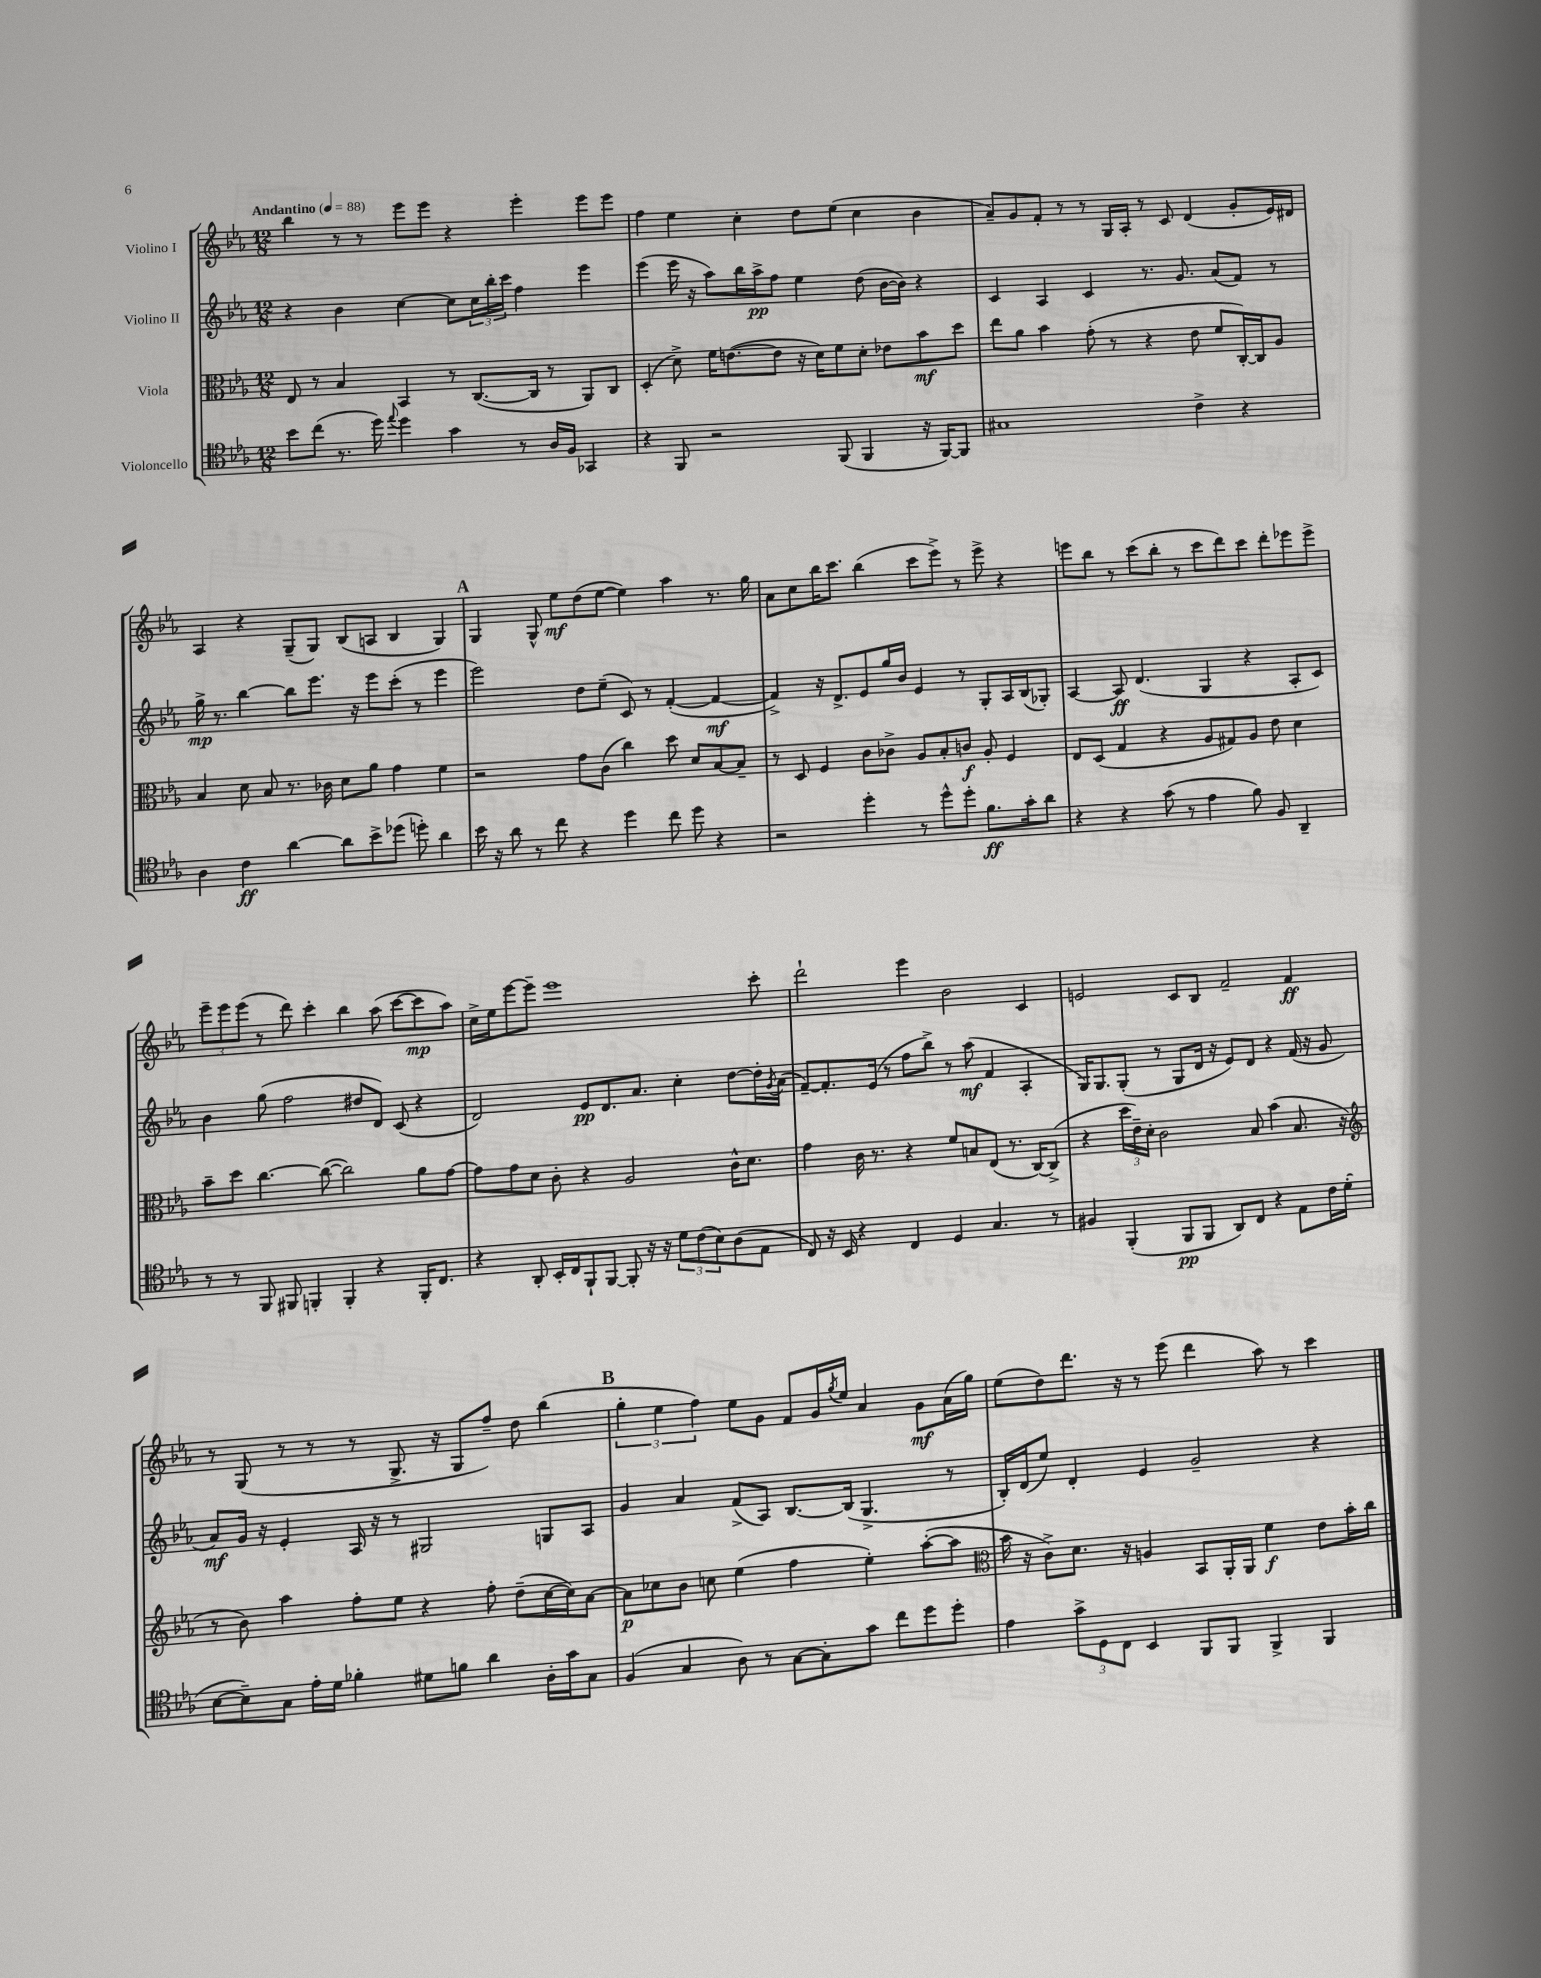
<<
\new StaffGroup <<
\new Staff = "s0" \with { instrumentName = "Violino I" } {
    \clef treble \key ees \major \numericTimeSignature \time 12/8 \tempo "Andantino" 4 = 88
    bes''4 r8 r8 ees'''8 ees'''8 r4 ees'''4-. ees'''8 ees'''8 |
    f''4 ees''4 c''4-. d''8 ees''8( c''4 bes'4 |
    aes'8--) g'8 f'8-. r8 r8 g16 aes16-. r8 c'8 d'4( g'8-. ees'16) dis'16 |
    aes4 r4 g8--( g8) bes8( a8 bes4 g4) |
    \mark \markup { \bold "A" } g4 g8-^ ees''8\mf d''8( ees''8~ ees''4) aes''4 r8. g''16 |
    aes'8 c''8 bes''16 c'''8. bes''4( c'''8 ees'''8->) r8 ees'''8-> r4 |
    e'''8 bes''8 r8 c'''8( bes''8-. r8 c'''8 d'''8) c'''8 d'''8-. ees'''8 ees'''8-> |
    \tuplet 3/2 { ees'''8-- ees'''8 ees'''8( } r8 d'''8) c'''4-. bes''4 aes''8( c'''8~ c'''8\mp aes''8) |
    c''16-> ees''16 ees'''8~ ees'''8-- ees'''1 c'''8-. |
    d'''2-! ees'''4 bes'2 c'4 |
    e'2 c'8 bes8 f'2-- f'4\ff |
    r8 g8( r8 r8 r8 g8.-> r16 g8 f''8--) d''8 bes''4( |
    \mark \markup { \bold "B" } \tuplet 3/2 { g''4-. ees''4 f''4) } ees''8 g'8 f'8 g'16 \acciaccatura { g''8 } ees''16 aes'4 g'8\mf aes'16( g''16) |
    ees''8( d''8) d'''8. r16 r8 ees'''8( d'''4 aes''8) r8 c'''4 \bar "|." |
}
\new Staff = "s1" \with { instrumentName = "Violino II" } {
    \clef treble \key ees \major \numericTimeSignature \time 12/8
    r4 bes'4 c''4~ c''8 \tuplet 3/2 { c''16 bes''16-. c'''16 } f''4 ees'''4 |
    ees'''4( ees'''16 r16 aes''8) bes''16 aes''16->\pp f''8 ees''4 d''8( bes'16~ bes'16) r4 |
    c'4 aes4 c'4 r8. g'8. aes'8( f'8) r8 |
    g''16->\mp r8. bes''4~ bes''8 ees'''8. r16 ees'''8 c'''8-.( r8 ees'''4 |
    \mark \markup { \bold "A" } ees'''2) d''8 ees''8--( c'8) r8 f'4~-.( f'4~\mf |
    f'4->) r16 d'8.-> ees'8 g''16 bes'16 ees'4 r8 g8-. aes16 bes16( ges8-.) |
    aes4~ aes8\ff d'4.( g4 r4 aes8-. c'8) |
    bes'4 g''8( f''2 dis''8 d'8) c'8( r4 |
    d'2) ees'8\pp d'8. aes'8. c''4-. d''8~ d''16-. \acciaccatura { g'8 } aes'16( |
    f'8~--) f'8.-. ees'16( r8 f''8 bes''8->) r8 aes''8\mf( f'4 aes4-. |
    g16) g8. g8-.( r8 g8 d'16 r16 ees'8) d'8 r4 f'16( r16 g'8 |
    aes'8\mf) g'16 r16 ees'4-. aes16 r16 r8 gis2 g8 aes8 |
    \mark \markup { \bold "B" } g'4 aes'4 f'8->( aes8) bes8.~ bes16( g4.-> r8 |
    bes16-.) d'16( ees''8) d'4-. ees'4 g'2-- r4 \bar "|." |
}
\new Staff = "s2" \with { instrumentName = "Viola" } {
    \clef alto \key ees \major \numericTimeSignature \time 12/8
    ees8 r8 bes4 bes,4 r8 c8.~( c16 r8 aes,8) c8 |
    d4-.( d'8->) f'16 e'8.~( e'8 r16 d'16) f'8 d'8-. ees'8 bes'8\mf d''8 |
    ees''8 aes'8 bes'4 g'8-.( r8 r4 ees'8 f'8 c16~-.) c16 aes8 |
    bes4 d'8 bes8 r8. ces'16 d'8 aes'8 g'4 f'4 |
    \mark \markup { \bold "A" } r2 g'8 c'8( c''4) d''8 d'8 bes8~ bes8-- |
    r8 d8 f4 c'8 ces'8-> aes8 bes8-. c'8\f aes8-. f4 |
    ees8 d8( g4 r4 aes8 gis8) aes8 ees'8 d'4 |
    bes'8-- d''8 c''4.~ c''8~( c''2) aes'8 g'8~ |
    g'8 g'8 d'8 c'8-. r4 aes2 c'16-^ d'8. |
    g'4 c'16 r8. r4 f'8 b8 ees8( r8. c16~) c8->( |
    r4 \tuplet 3/2 { d''16 ees'16--) d'16-. } c'2 bes8 bes'4( bes8. r16 |
    \clef treble r8 bes'8) aes''4 f''8-. ees''8 r4 f''8-. d''8--( c''16~ c''16) aes'8~ |
    \mark \markup { \bold "B" } aes'8\p ces''8 bes'8 c''8 ees''4( f''4 ees''4-.) aes''8~-.( aes''8 |
    \clef alto bes'16 r16 c'8->) d'8. r16 a4 bes,8 aes,16-. aes,16 f'4\f ees'8 bes'16-. c''16 \bar "|." |
}
\new Staff = "s3" \with { instrumentName = "Violoncello" } {
    \clef tenor \key ees \major \numericTimeSignature \time 12/8
    bes'8 c''8( r8. d''16) \appoggiatura { ees''8 } d''4 g'4 r8 aes16 f16 ges,4 |
    r4 f,8 r2 f,8( f,4 r16 f,16~) f,8 |
    gis1 c'4-> r4 |
    aes4 c'4\ff aes'4~ aes'8 bes'8-> des''8( d''8-.) aes'4 |
    \mark \markup { \bold "A" } bes'16 r16 aes'8 r8 c''8 r4 d''4 c''8 d''8 r4 |
    r2 d''4-. r8 d''8-^ d''8-. f'8.\ff g'16-. aes'8 |
    r4 r4 g'8( r8 ees'4 f'8) f8 aes,4-- |
    r8 r8 f,8 fis,8 f,4-. f,4-. r4 f,16-. c8. |
    r4 aes,8-. bes,16-. c16 f,8-! f,8~ f,8-. r16 r16 \tuplet 3/2 { d'8 c'8( bes8) } aes8( ees8 |
    c8) r16 bes,16 r4 c4 d4 g4. r8 |
    fis4 f,4-.( f,8\pp f,8 aes,8) c8 r4 ees8 c'16 d'16-.( |
    bes8~ bes8--) g8 ees'16-. d'16 fes'4-. dis'8 f'8 aes'4 aes16-. g'16 g8 |
    \mark \markup { \bold "B" } f4( g4 aes8) r8 g8~ g8-. g'8 c''8 d''8 d''8-. |
    ees'4 \tuplet 3/2 { g'8-> d8 c8 } bes,4 f,8 f,8 f,4-> f,4 \bar "|." |
}
>>
>>
\layout { \context { \Score \remove "Bar_number_engraver" } }
